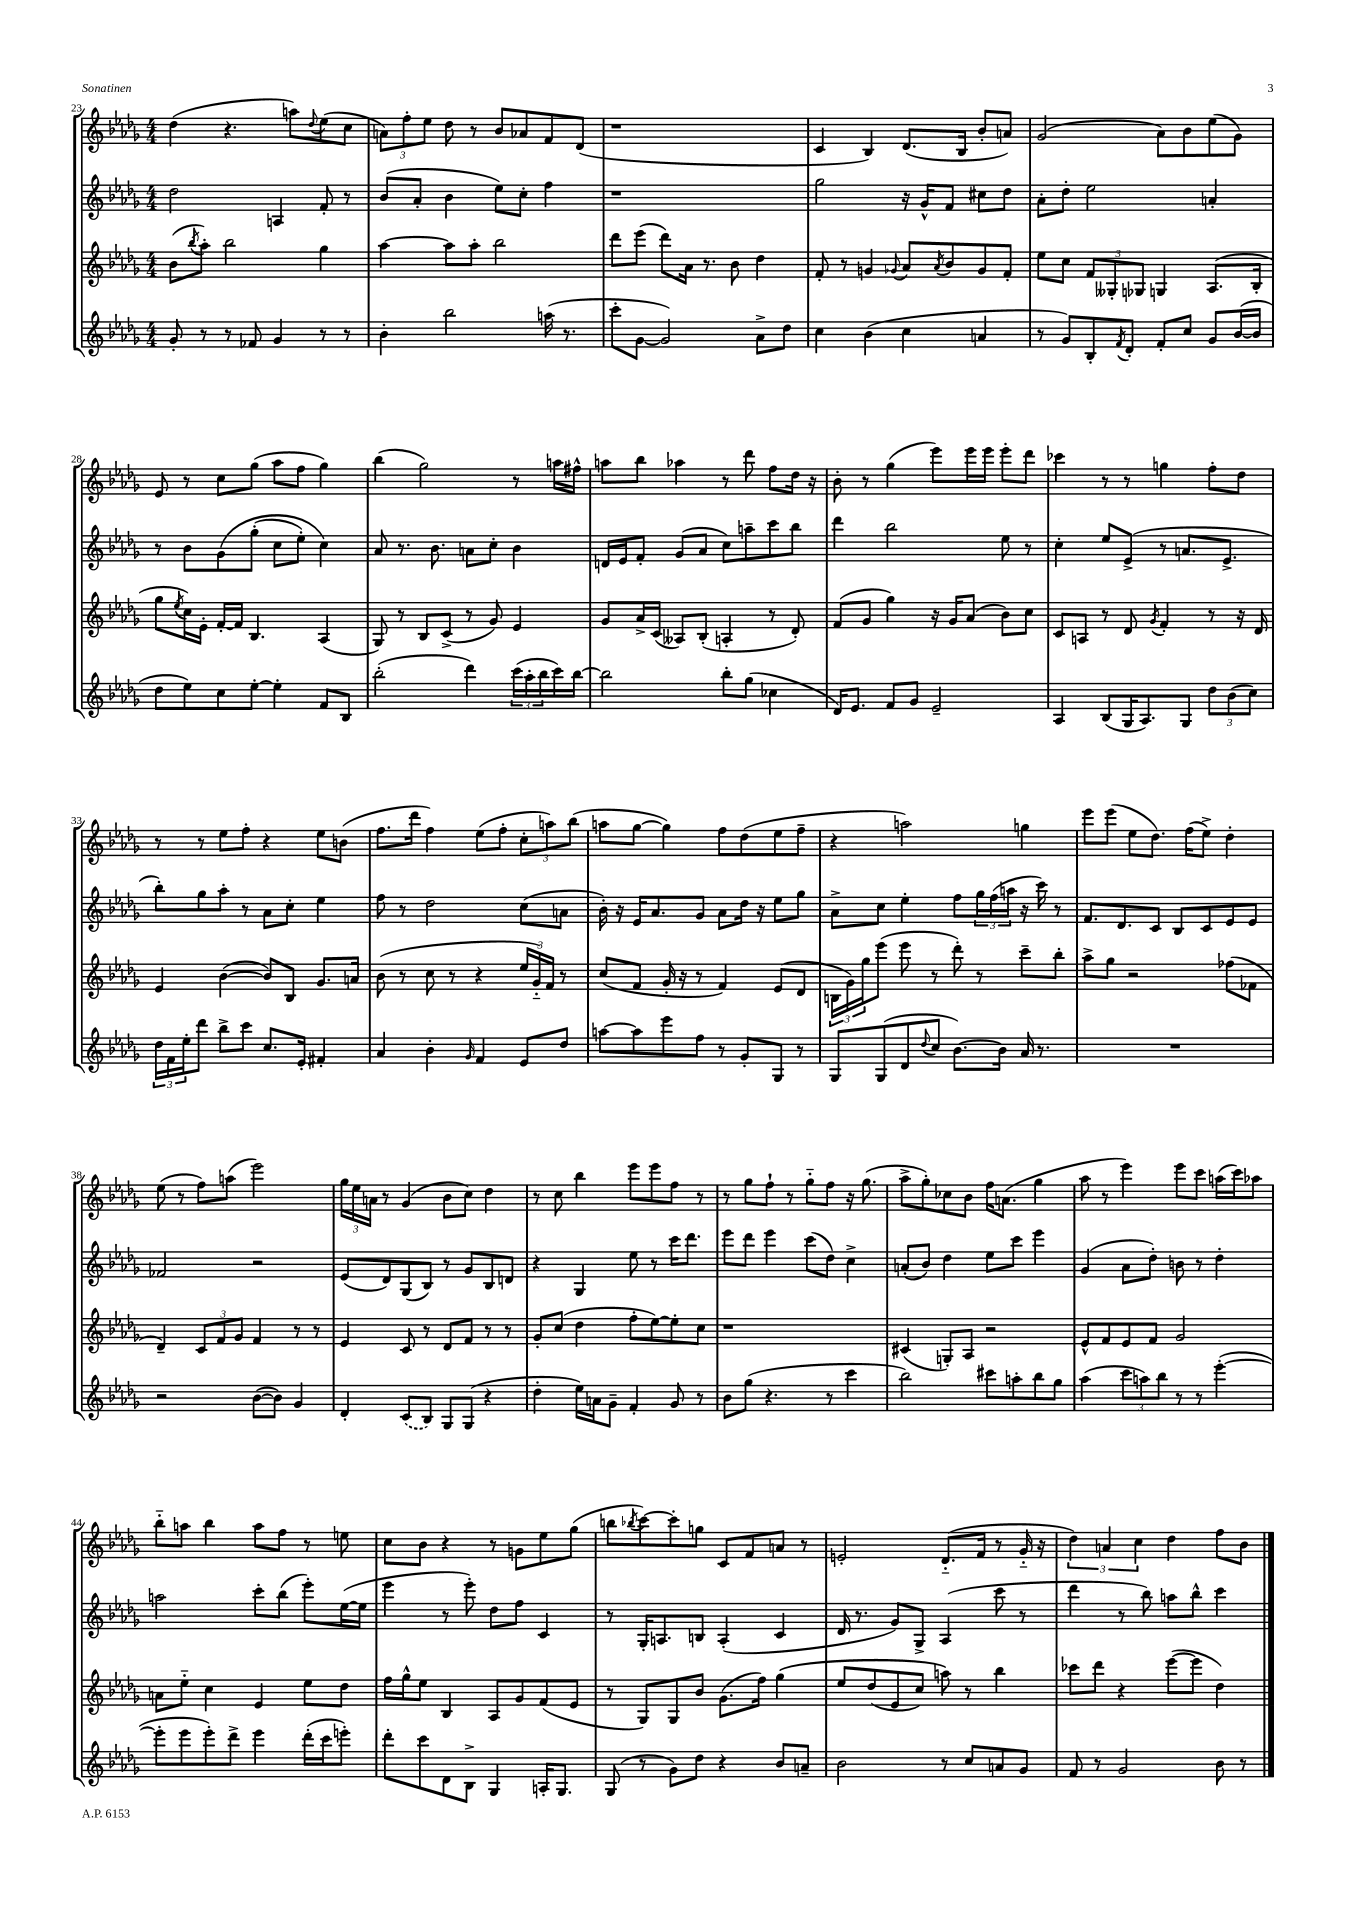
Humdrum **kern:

**kern	**kern	**kern	**kern
*staff4	*staff3	*staff2	*staff1
*clefG2	*clefG2	*clefG2	*clefG2
*k[b-e-a-d-g-]	*k[b-e-a-d-g-]	*k[b-e-a-d-g-]	*k[b-e-a-d-g-]
*M4/4	*M4/4	*M4/4	*M4/4
8g-'/	(8b-\L	2dd-\	(4dd-\
.	8qbb-/	.	.
8r	8aa-'\J)	.	.
8r	2bb-\	.	4.r
8f-/	.	.	.
4g-/	.	4A/	.
.	.	.	8aa\L)
.	.	.	8qqdd-/
8r	4gg-\	8f'/	(8ee-\
8r	.	8r	8cc\J
=	=	=	=
4b-'\	[4aa-\	(8b-/L	12a\L)
.	.	.	12ff'\
.	.	8a-'/J	.
.	.	.	12ee-\J
2bb-\	8aa-\]L	4b-\	8dd-\
.	8aa-'\J	.	8r
.	2bb-\	8ee-\L)	8b-/L
.	.	8cc'\J	8a-/
(16aa\	.	4ff\	8f/
8.r	.	.	.
.	.	.	(8d-/J
=	=	=	=
8ccc'\L	8ddd-\L	1r	1r
[8g-\J	(8eee-\J	.	.
2g-/])	8ddd-\L)	.	.
.	16a-\Jk	.	.
.	8.r	.	.
.	8b-\	.	.
8a-^\L	4dd-\	.	.
8dd-\J	.	.	.
=	=	=	=
4cc\	8f'/	2gg-\	4c/
.	8r	.	.
(4b-\	4g/	.	4B-/)
.	8qqg-/	.	.
4cc\	8a-/L	16r	(8.d-/L
.	.	16g-^^/LK	.
.	8qa-/	.	.
.	8b-/	8f/J	.
.	.	.	16B-/Jk
4a/	8g-/	8cc#\L	8b-'/L
.	8f'/J	8dd-\J	8a/J)
=	=	=	=
8r	8ee-\L	8a-'\L	(2g-/
8g-/L)	8cc\J	8dd-'\J	.
8B-'/	12f/L	2ee-\	.
.	12G--'/	.	.
8qf/	.	.	.
8d-'/J	.	.	.
.	12G-/J	.	.
8f'/L	4G/	.	8a-\L)
8cc/J	.	.	8b-\
8g-/L	(8.A-/L	4a'/	(8ee-\
([16b-/L	.	.	8g-\J)
16b-/]JJ	16B-'/Jk	.	.
=	=	=	=
8dd-\L	8gg-\L	8r	8e-/
.	8qee-/	.	.
8ee-\)	16cc\L)	8b-\L	8r
.	16e-'\JJ	.	.
8cc\	[16f'/LL	&(8g-\	8cc\L
.	16f/]JJ	.	.
[8ee-'\J	4.B-/	(8gg-'\J	(8gg-\J
4ee-'\]	.	8cc\L	8aa-\L
.	.	8ee-'\J)	8ff\J
8f/L	(4A-/	4cc\&)	4gg-\)
8B-/J	.	.	.
=	=	=	=
(2bb-'\	8G-/)	8a-/	(4bb-\
.	8r	8.r	.
.	8B-/L	.	2gg-\)
.	.	8.b-\	.
.	(8c^/J	.	.
4ddd-\)	8r	8a\L	.
.	8g-/)	8cc'\J	.
(24ccc\LL	4e-/	4b-\	8r
24aa-'\	.	.	.
24bb-\	.	.	.
16ccc\)	.	.	16aa\LL
[16bb-\JJ	.	.	16ff#^^\JJ
=	=	=	=
2bb-\]	8g-/L	16d/LL	8aa\L
.	.	16e-/J	.
.	16a-^/L	8f'/J	8bb-\J
.	(16c/JJ	.	.
.	8A--/L)	(8g-/L	4aa-\
.	(8B-'/J	8a-/J	.
8bb-'\L	4A'/	8cc\L)	8r
(8gg-\J	.	8aa~\	8ddd-\
4cc-\	8r	8ccc\	8ff\L
.	8d-'/)	8bb-\J	16dd-\Jk
.	.	.	16r
=	=	=	=
16d-/LK)	(8f/L	4ddd-\	8b-'\
8.e-/J	.	.	.
.	8g-/J	.	8r
8f/L	4gg-\)	2bb-\	(4gg-\
8g-/J	.	.	.
2e-~/	16r	.	8eee-\L)
.	16g-/LK	.	.
.	(8a-/J	.	16eee-\L
.	.	.	16eee-\JJ
.	8b-\L)	8ee-\	8eee-'\L
.	8cc\J	8r	8ddd-\J
=	=	=	=
4A-/	8c/L	4cc'\	4ccc-\
.	8A/J	.	.
(8B-/L	8r	8ee-/L	8r
16G-/K	8d-/	(8e-^/J	8r
8.A-/)	.	.	.
.	8qg-/	.	.
.	4f'/	8r	4gg\
8G-/J	.	8.a/L	.
12dd-\L	8r	.	8ff'\L
.	.	8.e-^/J	.
(12b-\	.	.	.
.	16r	.	8dd-\J
12cc\J)	.	.	.
.	16d-/	.	.
=	=	=	=
24dd-\LL	4e-/	8bb-'\L)	8r
24f\	.	.	.
24ee-'\J	.	.	.
8ddd-\J	.	8gg-\	8r
8bb-^\L	([4b-\	8aa-'\J	8ee-\L
8ccc\J	.	8r	8ff'\J
8.cc/L	8b-/]L)	8a-\L	4r
.	8B-/J	8cc'\J	.
16e-'/Jk	.	.	.
4f#'/	8.g-/L	4ee-\	8ee-\L
.	.	.	(8b\J
.	16a/Jk	.	.
=	=	=	=
4a-/	(8b-\	8ff\	8.ff\L
.	8r	8r	.
.	.	.	16ddd-\Jk
4b-'\	8cc\	2dd-\	4ff\)
.	8r	.	.
16qqg-/	.	.	.
4f/	4r	.	(8ee-\L
.	.	.	8ff'\J
8e-/L	24ee-/LL	(8cc\L	12cc'\L
.	24g-'~/)	.	.
.	24f/JJ	.	12aa\)
8dd-/J	8r	8a\J	.
.	.	.	(12bb-\J
=	=	=	=
[8aa\L	(8cc/L	16b-'\)	8aa\L
.	.	16r	.
8aa\]	8f/J	16e-/LK	[8gg-\J
.	.	8.a-/	.
8eee-\	16g-'/	.	4gg-\])
.	16r	.	.
8ff\J	8r	8g-/J	.
8r	4f/)	8a-\L	8ff\L
8g-'/L	.	16dd-\Jk	(8dd-\
.	.	16r	.
8G-/J	(8e-/L	8ee-\L	8ee-\
8r	8d-/J	8gg-\J	8ff~\J
=	=	=	=
8G-/L	24B\LL	8a-^\L	4r
.	24g-\)	.	.
.	24gg-\J	.	.
(8G-/	(8eee-\J	8cc\J	.
8d-/	8eee-\	4ee-'\	2aa\)
8qqdd-/	.	.	.
8cc/J	8r	.	.
[8.b-\L)	8ddd-'\)	8ff\L	.
.	8r	24gg-\L	.
.	.	(24ff\	.
16b-\]Jk	.	.	.
.	.	24aa\JJ	.
16a-/	8ccc~\L	16r	4gg\
8.r	.	16ccc\)	.
.	8bb-'\J	8r	.
=	=	=	=
1r	8aa-^\L	8.f/L	8eee-\L
.	8gg-\J	.	(8eee-\J
.	.	8.d-/	.
.	2r	.	8ee-\L
.	.	8c/J	8.dd-\J)
.	.	8B-/L	.
.	.	.	(16ff\LK
.	.	8c/	8ee-^\J)
.	(8ff-\L	8e-/	4dd-'\
.	8f-\J	8e-/J	.
=	=	=	=
2r	4d-~/)	2f-/	(8ee-\
.	.	.	8r
.	12c/L	.	8ff\L)
.	12f/	.	.
.	.	.	(8aa\J
.	12g-/J	.	.
([8b-\L	4f/	2r	2eee-\)
8b-\]J)	.	.	.
4g-/	8r	.	.
.	8r	.	.
=	=	=	=
4d-'/	4e-/	(8e-/L	24gg-\LL
.	.	.	24ee-\
.	.	.	24a\JJ
.	.	8d-/)	8r
(8c/L	8c/	(8G-/	(4g-/
8B-/J)	8r	8B-/J)	.
8G-/L	8d-/L	8r	8b-\L
(8G-/J	8f/J	8g-/L	8cc\J)
4r	8r	8B-/	4dd-\
.	8r	8d/J	.
=	=	=	=
4dd-'\	8g-'/L	4r	8r
.	(8cc/J	.	8cc\
16ee-\LL)	4dd-\	4G-/	4bb-\
16a\J	.	.	.
8g-~\J	.	.	.
4f'/	8ff'\L	8ee-\	8eee-\L
.	[8ee-\)	8r	8eee-\
8g-/	8ee-'\]	16ccc\LK	8ff\J
.	.	8.ddd-\J	.
8r	8cc\J	.	8r
=	=	=	=
8b-\L	1r	8eee-\L	8r
(8gg-\J	.	8ddd-\J	8gg-\L
4.r	.	4eee-\	8ff`\J
.	.	.	8r
.	.	(8ccc\L	8gg-'~\L
8r	.	8dd-\J)	8ff\J
4ccc\	.	4cc^\	16r
.	.	.	(8.gg-\
=	=	=	=
2bb-\)	(4c#/	(8a'/L	8aa-^\L
.	.	8b-/J)	8gg-'\)
.	8G'/L)	4dd-\	8cc-\
.	8A-/J	.	8b-\J
8ccc#\L	2r	8ee-\L	16ff\LK
.	.	.	(8.a\J
8aa'\	.	8ccc\J	.
8bb-\	.	4eee-\	4gg-\
8gg-\J	.	.	.
=	=	=	=
(4aa-\	8e-^^/L	(4g-/	8aa-\
.	8f/	.	8r
12ccc\L	8e-/	8a-\L	4eee-\)
12aa\)	.	.	.
.	8f/J	8dd-'\J)	.
12bb-\J	.	.	.
8r	2g-/	8b\	8eee-\L
8r	.	8r	8ccc\J
([4eee-'\	.	4dd-'\	(16aa\LL
.	.	.	16ccc\J)
.	.	.	8aa-\J
=	=	=	=
8eee-'\]L	8a\L	2aa\	8bb-'~\L
8eee-\	8ee-'~\J	.	8aa\J
8eee-'\)	4cc\	.	4bb-\
8ddd-^\J	.	.	.
4eee-\	4e-/	8ccc'\L	8aa\L
.	.	(8bb-\J	8ff\J
(16ddd-'\LL	8ee-\L	8eee-'\L)	8r
16ccc\J	.	.	.
8eee'\J)	8dd-\J	([16ee-\L	8ee\
.	.	16ee-\]JJ	.
=	=	=	=
8ddd-'\L	16ff\LL	4eee-\	8cc\L
.	16gg-^^\J	.	.
8ccc\	8ee-\J	.	8b-\J
8d-\	4B-/	8r	4r
8B-^\J	.	8eee-'\)	.
4G-/	8A-/L	8dd-\L	8r
.	8g-/	8ff\J	8g\L
16A'/LK	(8f/	4c/	8ee-\
8.G-/J	.	.	.
.	8e-/J	.	(8gg-\J
=	=	=	=
(8G-/	8r	8r	8bb\L
.	.	.	8qbb-/
8r	8G-/L)	16G-'/LK	[8ccc\)
.	.	8.A/	.
8g-\L)	8G-/	.	8ccc'\]
8dd-\J	8b-/J	8B/J	8gg\J
4r	(8.g-\L	(4A'/	8c/L
.	.	.	8f/
.	16ff\Jk)	.	.
8b-/L	&(4gg-\	4c/	8a/J
8a~/J	.	.	8r
=	=	=	=
2b-\	8ee-/L	16d-/	2e'/
.	.	8.r	.
.	(8dd-/	.	.
.	8e-/	8g-/L)	.
.	8cc/J)	8G-^/J	.
8r	8aa\&)	(4A-/	(8.d-'~/L
8cc/L	8r	.	.
.	.	.	16f/Jk
8a/	4bb-\	8ccc\	8r
8g-/J	.	8r	16g-'~/
.	.	.	16r
=	=	=	=
8f/	8ccc-\L	4ddd-\	6dd-\)
8r	8ddd-\J	.	.
.	.	.	6a/
2g-/	4r	8r	.
.	.	.	6cc\
.	.	8bb-\)	.
.	([8eee-\L	8aa\L	4dd-\
.	8eee-\]J	8bb-^^\J	.
8b-\	4dd-\)	4ccc\	8ff\L
8r	.	.	8b-\J
==	==	==	==
*-	*-	*-	*-
